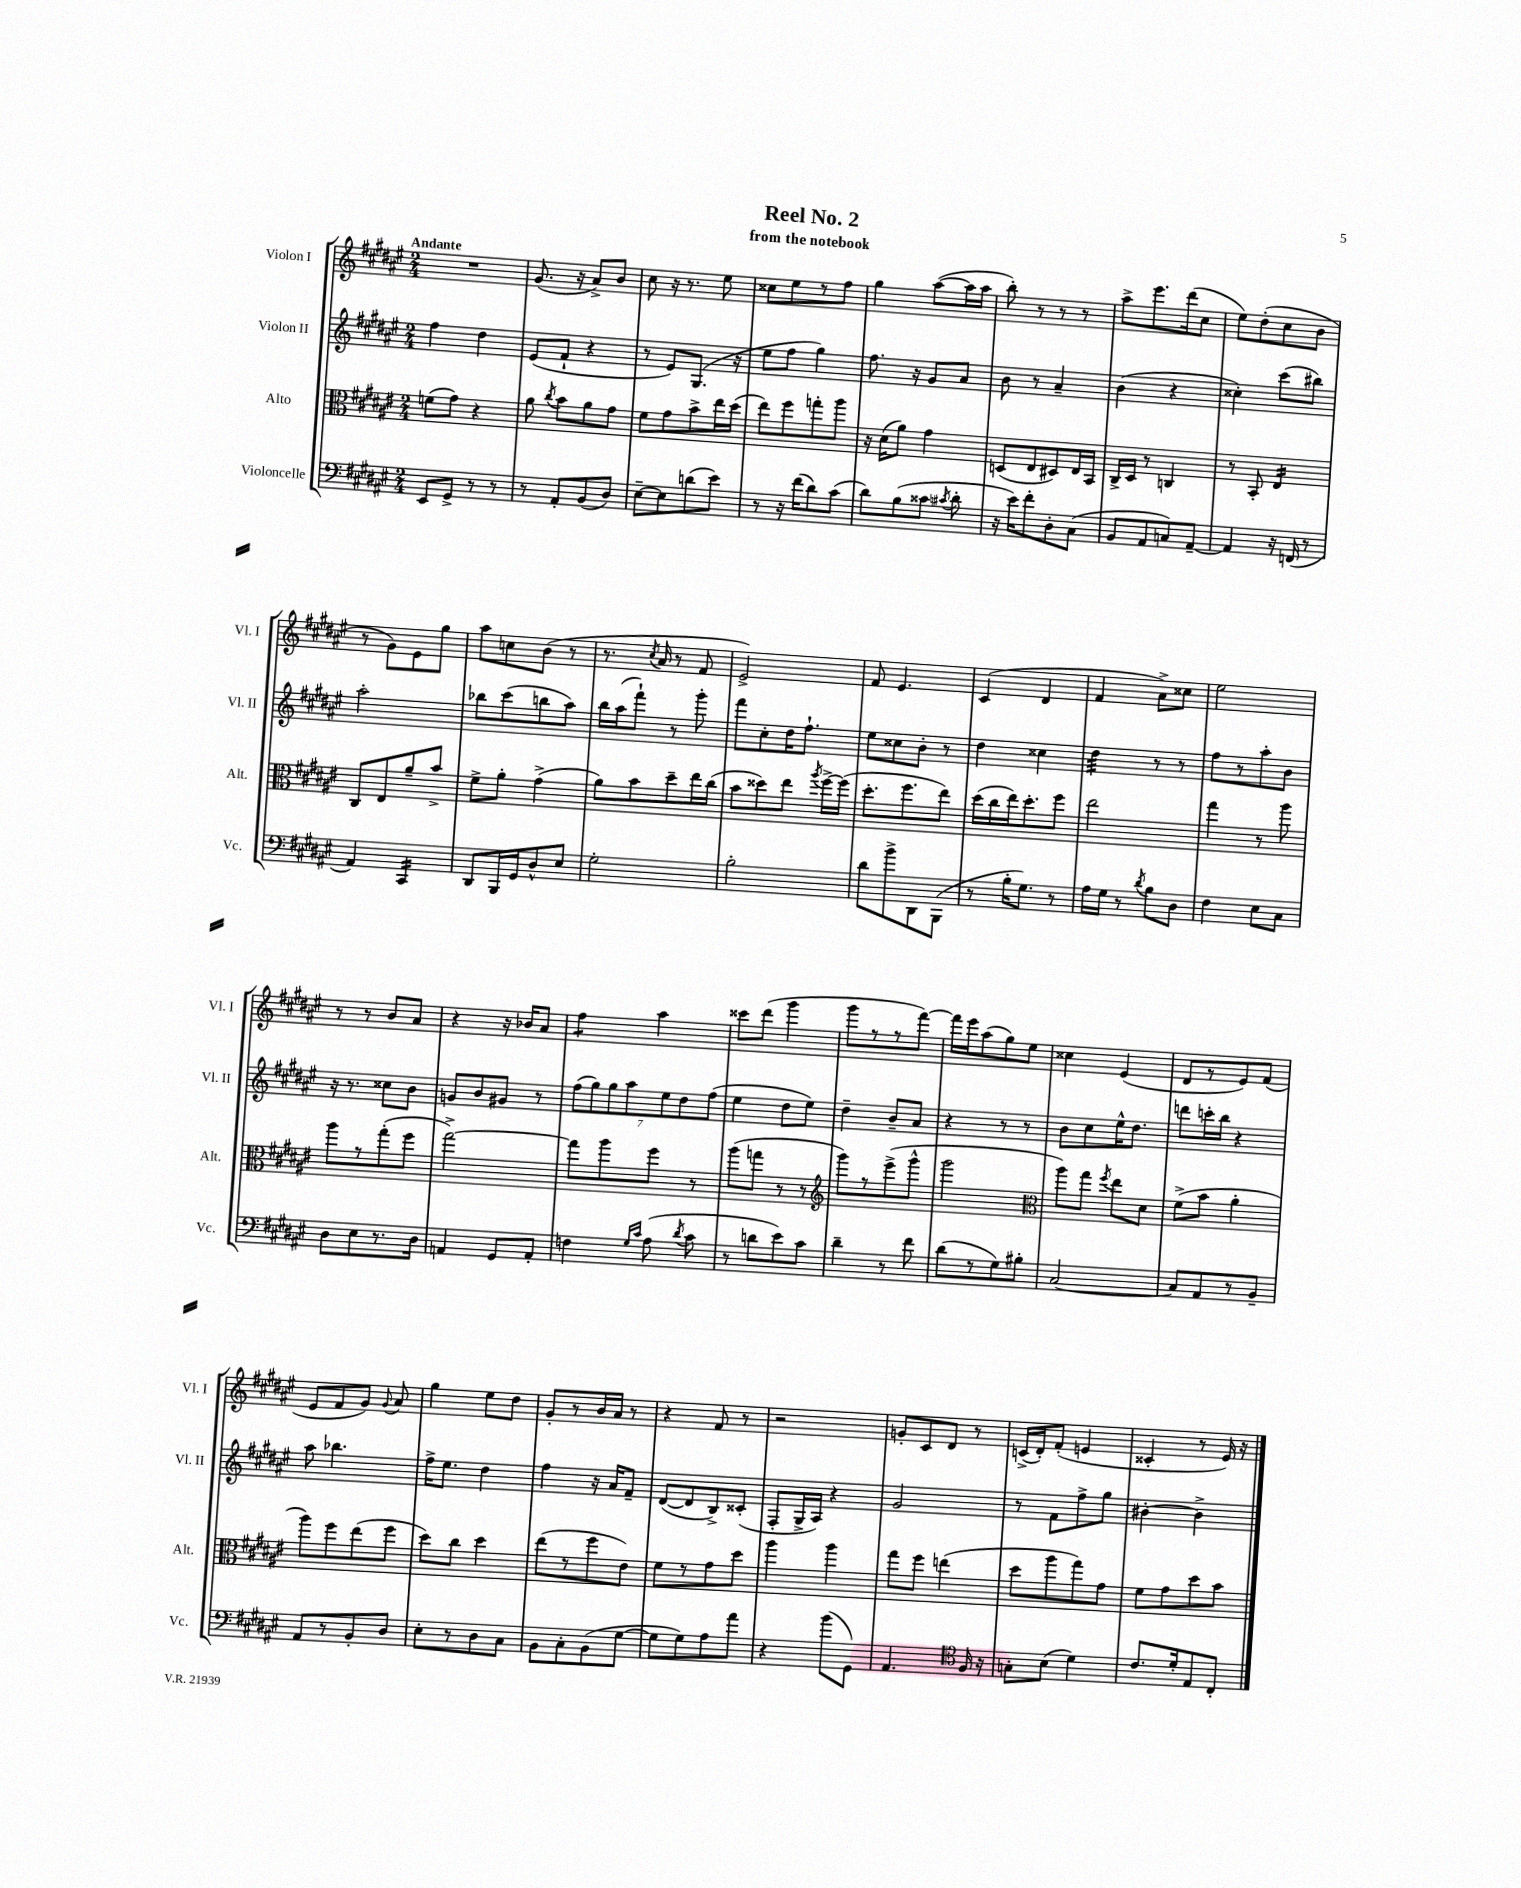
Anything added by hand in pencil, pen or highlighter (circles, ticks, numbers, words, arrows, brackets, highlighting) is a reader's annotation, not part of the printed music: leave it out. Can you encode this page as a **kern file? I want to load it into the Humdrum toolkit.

**kern	**kern	**kern	**kern
*staff4	*staff3	*staff2	*staff1
*clefF4	*clefC3	*clefG2	*clefG2
*k[f#c#g#d#a#e#]	*k[f#c#g#d#a#e#]	*k[f#c#g#d#a#e#]	*k[f#c#g#d#a#e#]
*M2/4	*M2/4	*M2/4	*M2/4
8EE#/L	(8f\L	4ff#\	2r
8GG#^/J	8g#\J)	.	.
8r	4r	4dd#\	.
8r	.	.	.
=	=	=	=
8r	8a#\	(8e#/L	(8.g#/
.	8qcc#/	.	.
8AA#'/L	8b\L	8f#`/J	.
.	.	.	16r
(8BB/	8a#\	4r	8a#^/L)
8D#/J)	8g#\J	.	8b/J
=	=	=	=
[8E#~\L	8f#\L	8r	8cc#\
8E#\]	8g#\	8e#/L)	16r
.	.	.	8.r
(8d\	8b^\	(8.G#/J	.
8e#\J)	16ee#\L	.	8ee#\
.	(16dd#\JJ	16r	.
=	=	=	=
8r	8ee#\L)	8ee#\L	8cc##\L
16r	8ff#\	8ff#\J	8ee#\
(16f#\LK	.	.	.
8d#\)	8gg'\	4gg#\)	8r
(8c#\J	8aa#\J	.	8ff#\J
=	=	=	=
8d#\L)	16r	8.ff#\	4gg#\
.	(16d#\LK	.	.
(8B\	8a#\J)	.	.
.	.	16r	.
8c##\J	4g#\	8g#/L	([8aa#\L
8qc#/	.	.	.
8d#'\	.	8a#/J	16aa#\]L
.	.	.	16aa#\JJ
=	=	=	=
16r	(8D/L	8b\	8bb'\)
16e#\LK)	.	.	.
8f#'\	8E#/	8r	8r
8D#'\	8D#/)	4a#~/	8r
(8C#\J	16E#/L	.	8r
.	16BB/JJ	.	.
=	=	=	=
8BB/L	16C#^/LL	(4b\	8aa#^\L
.	16D#/JJ	.	.
8AA#/	8r	.	8.eee#\
8C/)	4C/	4r	.
.	.	.	(16ddd#\k
[8AA#~/J	.	.	8cc#\J
=	=	=	=
4AA#/]	8r	4cc##'\)	8ee#\L)
.	8BB'/	.	(8dd#'\
16r	4E#/	(8ccc#\L	8cc#\
(16FF/	.	.	.
8r	.	8bb#\J)	8b\J
=	=	=	=
4AA#/)	8C#/L	2aa#'\	8r
.	8E#/	.	8g#\L)
4CC#/	8a#~/	.	8e#\
.	8b^/J	.	8gg#\J
=	=	=	=
8DD#/L	8f#^\L	8bb-\L	8aa#\L
16BBB/L	8a#'\J	(8ccc#\	8cc\
16GG#/J	.	.	.
8D#^^/	(4g#^\	8bb\	(8b\J
8E#/J	.	8aa#\J)	8r
=	=	=	=
2G#'\	8a#\L)	16bb\LL	8.r
.	.	(16aa#\J	.
.	8b\	8fff#`\J)	.
.	.	.	8qcc#/
.	.	.	16a#/
.	8dd#~\	8r	8r
.	16ee#\L	8ggg#'\	8f#/
.	(16cc#\JJ	.	.
=	=	=	=
2B'\	8b\L	8fff#\L	2e#^/)
.	8dd##\)	8cc#'\	.
.	8ee#\J	16dd#\K	.
.	.	8.ff#`\J	.
.	8qaa#/	.	.
.	[16ff#^\LL	.	.
.	(16ff#\]JJ	.	.
=	=	=	=
8d#\L	8.dd#'\L	8ee#\L	8f#/
8b^\	.	8cc##\	4.e#/
.	8.ff#\	.	.
8DD#\	.	8b'\J	.
(8BBB\J	8ee#\J)	8r	.
=	=	=	=
8r	(16dd#\LL	4dd#\	(4c#/
.	16cc#\	.	.
16B'\LK	16ee#\J)	.	.
8.G#\J)	8.dd#'\	.	.
.	.	4cc##\	4d#/
8r	8ff#\J	.	.
=	=	=	=
16A#\LL	2ee#\	4dd#\	4f#/
16G#\JJ	.	.	.
8r	.	.	.
8qd#/	.	.	.
8B\L	.	8r	8a#^\L)
8D#\J	.	8r	8cc##\J
=	=	=	=
4F#\	4gg#\	8ff#\L	2ee#\
.	.	8r	.
8E#\L	8r	8aa#'\	.
8C#\J	8aa#\	8b\J	.
=	=	=	=
8D#\L	8aa#\L	16r	8r
.	.	8.r	.
8E#\	8r	.	8r
8.r	(8gg#'\	8cc##\L	8b/L
.	8ff#\J	8b\J	8a#/J
16D#\Jk	.	.	.
=	=	=	=
4AA/	[2gg#^\)	8g/L	4r
.	.	8b/	.
8GG#/L	.	8g#/J	16r
.	.	.	16b-/LK
8AA'/J	.	8r	8a#/J
=	=	=	=
4F\	8gg#\]L	(14ff#\L	4ff#\
.	.	14gg#\)	.
.	8aa#\	.	.
.	.	14gg#\	.
.	.	14aa#\	.
16qqG#/LL	.	.	.
16qqc#/JJ	.	.	.
(8A#\	8ff#\J	.	4aa#\
.	.	14ee#\	.
.	.	14dd#\	.
8qd#/	.	.	.
8c#\	8r	.	.
.	.	(14ff#\J	.
=	=	=	=
8r	(8aa#\L	4ee#\	8ccc##\L
8d\L	8gg\J	.	(8ddd#\J
8e#\)	8r	8dd#\L	4ggg#\
8c#\J	8r	8ee#\J)	.
=	=	=	=
*	*clefG2	*	*
4d#~\	8ggg#\L)	4dd#~\	8ggg#\L
.	8r	.	8r
8r	(8eee#^\	8b~/L	8r
8f#\	8ggg#^^\J	8a#/J	[8fff#\J)
=	=	=	=
(8d#\L	2ggg#\	4r	16fff#\]LL
.	.	.	16eee#\J
8r	.	.	(8aa#\
8G#\)	.	8r	8gg#\)
8B#'\J	.	8r	8ee#\J
=	=	=	=
*	*clefC3	*	*
[2C#/	8aa#\L)	8b\L	4cc##\
.	8gg#\J	8cc#\	.
.	8qff#/	.	.
.	8ee#\L	16ee#^^\K	(4e#/
.	.	8.dd#\J	.
.	8d#\J	.	.
=	=	=	=
8C#/]L	(8f#^\L	8ddd\L	8d#/L
8AA#/	8b\J	16ccc'\L	8r
.	.	16bb\JJ	.
8r	4a#'\	4r	8e#/)
8BB~/J	.	.	(8f#/J
=	=	=	=
8AA#/L	8aa#\L)	8aa#\	8e#/L
8r	8ff#\	4.bb-\	8f#/
8BB'/	(8ee#\	.	8g#/J)
.	.	.	8qqg#/
8D#/J	8ff#\J	.	8a#/
=	=	=	=
8E#'\L	8dd#\L)	16ff#^\LK	4gg#\
.	.	8.ee#\J	.
8r	8cc#\J	.	.
8D#\	4dd#\	4dd#\	8ee#\L
8C#\J	.	.	8dd#\J
=	=	=	=
8BB\L	(8ee#\L	4ff#\	8g#'/L
8C#'\	8r	.	8r
(8BB\	8ff#\	16r	16b/L
.	.	16a#/LK	16a#/JJ
[8G#\J	8e#\J)	8f#~/J	8r
=	=	=	=
8G#\]L	8f#\L	([8d#/L	4r
8G#\)	8r	8d#/]	.
8A#\	8g#\	8B^/)	8f#/
8a#\J	8dd#\J	(8c##'/J	8r
=	=	=	=
4r	4aa#\	8F#'/L	2r
.	.	16G#^/L	.
.	.	16A#/JJ)	.
(8b\L	4aa#\	4r	.
8GG#\J)	.	.	.
=	=	=	=
4.AA#/	8gg#\L	2g#/	8g'/L
.	8ff#\J	.	8c#/
.	(4ee\	.	8d#/J
*clefC4	*	*	*
16F#/	.	.	8r
16r	.	.	.
=	=	=	=
8G'\L	8dd#\L	8r	(16c^/LL
.	.	.	16d#'/J)
(8B\J	8aa#\	8f#\L	(8f#'/J
4d#\)	8gg#\)	8ff#^\	4e/
.	8g#\J	8gg#\J	.
=	=	=	=
8.c#/L	8f#\L	[4b#'\	4c##'/
.	8g#\	.	.
16d#'/k	.	.	.
8E#/	8dd#\	4b#^\]	8r
8C#'/J	8b\J	.	16e#/)
.	.	.	16r
==	==	==	==
*-	*-	*-	*-
